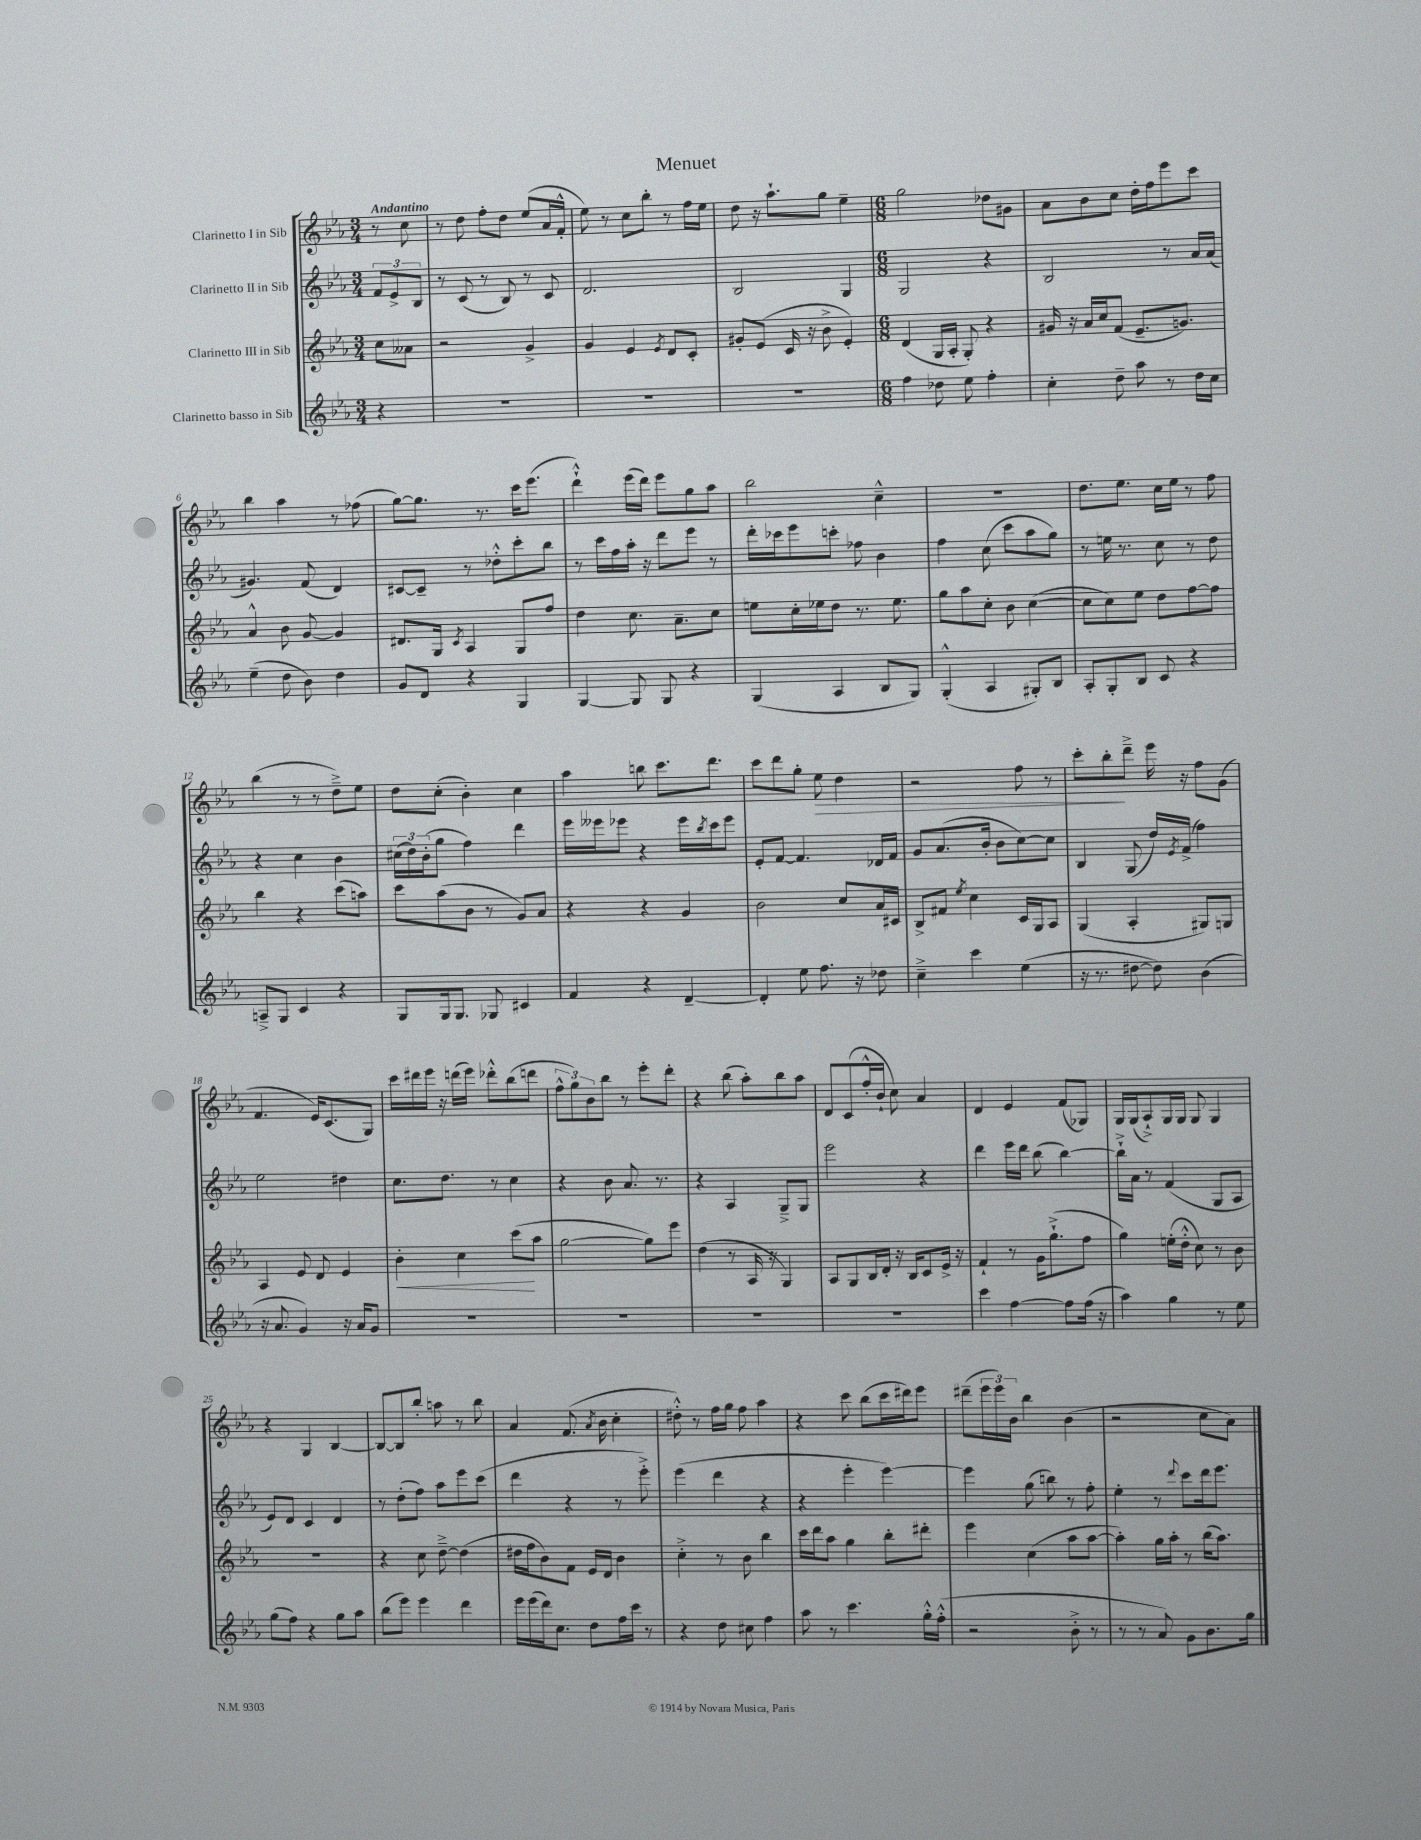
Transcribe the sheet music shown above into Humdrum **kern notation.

**kern	**kern	**kern	**kern
*staff4	*staff3	*staff2	*staff1
*clefG2	*clefG2	*clefG2	*clefG2
*k[b-e-a-]	*k[b-e-a-]	*k[b-e-a-]	*k[b-e-a-]
*M3/4	*M3/4	*M3/4	*M3/4
4r	8cc	12f	8r
.	.	12e-^	.
.	8a--	.	8cc
.	.	12B-	.
=	=	=	=
2.r	2r	8r	8r
.	.	(8c	8dd
.	.	8r	8ff'
.	.	8B-)	8dd
.	4g^	8r	(8ee-
.	.	8c	16a-
.	.	.	16f'^^
=	=	=	=
2.r	4g	2.d	8ee-)
.	.	.	8r
.	4e-	.	8cc
.	.	.	8bb-'
.	8qe-	.	.
.	8d	.	8r
.	8c'	.	16ff
.	.	.	16ee-
=	=	=	=
2.r	8g#'	2B-	8dd
.	(8e-	.	16r
.	.	.	8.aa-`
.	16c	.	.
.	16r	.	.
.	8b-^	.	8gg
.	4e-')	4G	4ee-~
=	=	=	=
*M6/8	*M6/8	*M6/8	*M6/8
4ff	(4d	2G	2gg
8dd-	16G	.	.
.	16A-'	.	.
8ee-	8G')	.	.
4ff'	4r	4r	8dd-
.	.	.	8g#
=	=	=	=
4cc'	16g#	2B-	8a-
.	16r	.	.
.	16a-	.	8b-
.	16cc	.	.
8dd~	(8f	.	8cc
8aa-	8.e-~	.	16dd'
.	.	.	16ff
8r	.	8r	8eee-
.	8.g)	.	.
16dd	.	16a-	8ccc
16cc	.	(16a-	.
=	=	=	=
(4ee-~	4a-^^	4.g#)	4bb-
8dd	8b-	.	4aa-
8b-)	[8g	(8f	.
4dd	4g]	4d)	8r
.	.	.	(8ff-
=	=	=	=
8g	8.d#	[8c#	[8gg)
8d	.	8c#~]	8.gg]
.	16G	.	.
.	8qc	.	.
4r	4A-	8r	.
.	.	.	8.r
.	.	8dd-'^^	.
4G	8G	8ccc'	16ccc
.	.	.	(8.eee-
.	8ff	8bb-	.
=	=	=	=
[4G	4dd	8r	4ddd`^^)
.	.	16ccc	.
.	.	16ff	.
8G]	8.cc	16aa-'	(16eee-
.	.	16r	16ddd)
8G	.	8ddd	8eee-
.	8.a-~	.	.
4r	.	8eee-	8gg
.	8cc	8r	8aa-
=	=	=	=
(4G	8ee	16ddd'	2bb-
.	.	16ccc-	.
.	16cc'	8eee-	.
.	16ee-	.	.
4A-	8dd	8ccc'	.
.	8.r	8ff-	.
8B-	.	4b-	4cc~^^
.	8.ee-	.	.
8G)	.	.	.
=	=	=	=
(4G'^^	8gg	4ff	2.r
.	8aa-	.	.
4A-	8cc'	(8cc	.
.	8b-	8ccc	.
8G#')	([4cc	8aa-	.
8B-	.	8gg)	.
=	=	=	=
8A-'	8cc]	8r	8.dd
8G'	8cc)	16ee	.
.	.	8.r	8.ee-
8B-	8ee-	.	.
8c	8dd	8cc	16cc
.	.	.	16ee-
4r	[8ff	8r	8r
.	8ff]	8dd	8ff
=	=	=	=
8A~^	4bb-	4r	(4bb-
8G	.	.	.
4c	4r	4cc	8r
.	.	.	8r
4r	(8ccc	4b-	8dd~^)
.	8aa)	.	8ee-
=	=	=	=
8G	8ccc	(24cc#	8dd
.	.	24dd)	.
.	.	(24b-'	.
16G	(8aa-	8gg	(8cc'
8.G	.	.	.
.	8b-	4ff)	4b-')
8G-	8r	.	.
4c#	8g)	4ddd	4cc
.	8a-	.	.
=	=	=	=
4f	4r	16eee-	4aa-
.	.	16eee--	.
.	.	8eee-	.
4r	4r	4r	8bb
.	.	.	8.ccc
[4d~	4g	16eee-	.
.	.	8qbb-	.
.	.	16ccc	8.ddd
.	.	8eee-	.
=	=	=	=
4d']	2b-	8e-'	8ccc
.	.	[8f	8ddd
8ee-	.	4.f]	8gg'
8.ff	.	.	8ee-
.	8cc	.	4dd
16r	.	.	.
8dd-	16a-	16d-	.
.	16c#	16f	.
=	=	=	=
4cc~^	8B-^	8g	2r
.	8f#	(8.a-	.
.	8qee-	.	.
4ccc	4cc	.	.
.	.	16b-'	.
.	.	8b-	.
(4ee-	16c	[8cc)	8ff
.	16G	.	.
.	8A-	8cc]	8r
=	=	=	=
16r	(4G	4B-	8ccc'
8.r	.	.	.
.	.	.	8bb-'
[8dd#	4A-'	(8G	8ddd~^
8dd#])	.	16dd)	16eee-
.	.	8qe-	.
.	.	(16f^	16r
(4b-	8G#)	4ff)	8ff
.	8G	.	(8g
=	=	=	=
16r	4A-	2ee-	4.f
8.a-	.	.	.
4g)	8e-	.	.
.	8d	.	16e-)
.	.	.	(8.c
16r	4e-	4dd#	.
16a-	.	.	.
8g	.	.	8G)
=	=	=	=
2.r	4b-'	8.cc	16ccc
.	.	.	16ddd#
.	.	.	16eee-
.	.	8.dd	16r
.	4cc	.	(16ddd
.	.	.	16eee-)
.	.	8r	8ddd-'^^
.	(8ccc	4cc	(8bb-
.	8aa-	.	8ddd
=	=	=	=
2.r	[2gg	4r	12ff^^
.	.	.	12gg)
.	.	.	12b-
.	.	8b-	8bb-
.	.	8.a-	8r
.	8gg])	.	8eee-'
.	.	8.r	.
.	8eee-	.	8ddd'
=	=	=	=
2.r	(4dd	4r	4r
.	8r	4A-	(8bb-
.	16A-	.	8aa-')
.	16r	.	.
.	4G)	8G~^	8bb-
.	.	8G	8aa-
=	=	=	=
2.r	8A-	2eee-	8d
.	8G	.	(8c
.	16B-	.	16ff'^^
.	16d'	.	16b-`
.	16r	.	8cc)
.	16B-	.	.
.	8c	4r	4a-
.	16e-^	.	.
.	16r	.	.
=	=	=	=
4ccc	4f`	4ddd	4d
[4ff	8r	16eee-	4e-
.	.	16ddd	.
.	16g	(8bb-	.
.	(8.gg`^	.	.
8ff]	.	[4bb-)	(8f
(16ff	8ff	.	8G-)
16r	.	.	.
=	=	=	=
4aa-)	4gg)	16bb-`^]	16G
.	.	16a-	(16G
.	.	8r	8A-`^)
4gg	(16ee'	(4f	16G
.	16dd'^^	.	16G
.	8cc)	.	8G
8r	8r	8G	4G
8ee-	8b-	8A-	.
=	=	=	=
(8gg	2.r	8e-)	4r
8ff)	.	8d	.
4r	.	4c	4G
8gg	.	4d	[4B-
8aa-	.	.	.
=	=	=	=
(8bb-	4r	8r	8B-_
8eee-)	.	(8dd'	8B-]
4eee-	8cc	8ff)	8bb-'
.	[8dd~^	8aa-	8aa
4ddd	(4dd]	8eee-	8r
.	.	(8ccc	8bb-
=	=	=	=
16eee-	16dd#	4ddd	4a-
(16eee-	16ff	.	.
16ddd)	8b-)	.	.
8.cc	.	.	.
.	8f	4r	(8.f
8dd	16e-	.	.
.	.	.	8qa-
.	16d	.	16b-
16ff	4b-	8r	4cc'
16ccc	.	.	.
8r	.	8eee-'^)	.
=	=	=	=
4r	4cc'^	(4eee-	8dd#'^^)
.	.	.	8r
8dd	8r	4ddd	16ff
.	.	.	16gg
8cc#	8b-	.	8ff
4ff	4bb-	4r	4aa-
=	=	=	=
8aa-	16ccc	4r	4r
.	16ddd	.	.
8r	8aa-	.	.
4.ccc	4gg	4eee-'	8ccc
.	.	.	(8bb-
.	8bb-'	[4eee-)	16ccc
.	.	.	16ddd#)
16gg'^^	8ddd#'	.	8eee-
(16ff'^^	.	.	.
=	=	=	=
2r	4eee-	4eee-]	(8ddd#~
.	.	.	24eee-
.	.	.	24eee-)
.	.	.	24b-
.	(4cc	(8gg	4bb-
.	.	8bb)	.
8b-'^	8aa-	8r	(4b-
8r	[8aa-	8ff'	.
=	=	=	=
8r	4aa-'])	4ee-'	2r
8r	.	.	.
8a-)	16gg	8r	.
.	16aa-'	.	.
.	.	8qqddd	.
8g	8r	8ccc	.
8.b-	(16bb-	16ddd	8cc
.	8.aa-)	8.eee-	.
.	.	.	8a-)
16gg	.	.	.
==	==	==	==
*-	*-	*-	*-
